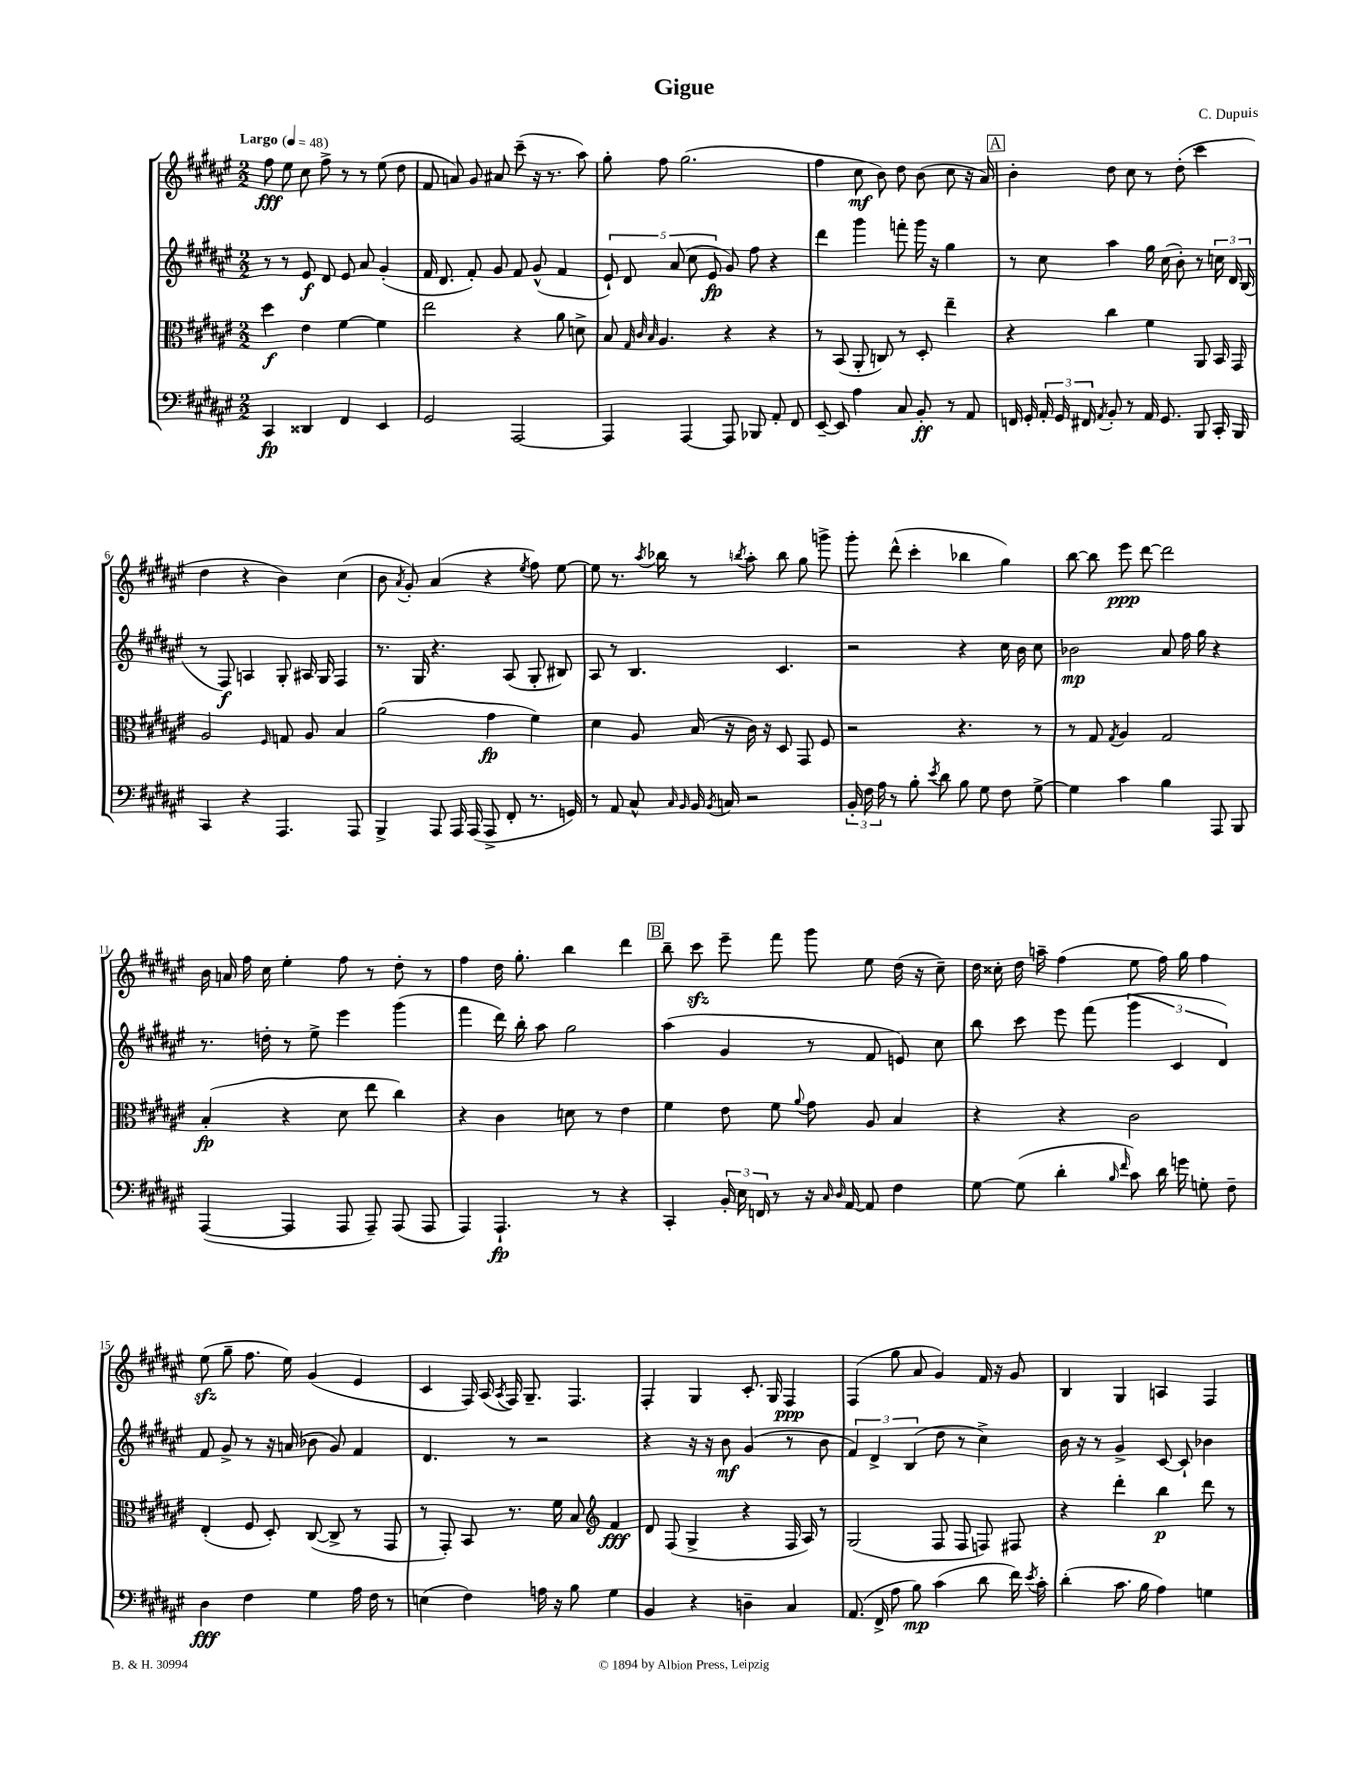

**kern	**dynam	**kern	**dynam	**kern	**dynam	**kern	**dynam
*part4	*part4	*part3	*part3	*part2	*part2	*part1	*part1
*staff4	*staff4	*staff3	*staff3	*staff2	*staff2	*staff1	*staff1
*clefF4	*	*clefC3	*	*clefG2	*	*clefG2	*
*k[f#c#g#d#a#e#]	*	*k[f#c#g#d#a#e#]	*	*k[f#c#g#d#a#e#]	*	*k[f#c#g#d#a#e#]	*
*M2/2	*	*M2/2	*	*M2/2	*	*M2/2	*
*MM48	*	*MM48	*	*MM48	*	*MM48	*
=1	=1	=1	=1	=1	=1	=1	=1
!	!	!	!	!	!	!LO:TX:a:B:t=Largo	!
4CC#/	fp	4dd#\	f	8r	.	8ff#\	fff
.	.	.	.	8r	.	8ee#\	.
4DD##X/	.	4e#\	.	8e#/	f	8cc#\	.
.	.	.	.	8d#/	.	8ff#^\	.
4FF#/	.	[4f#\	.	8e#/	.	8r	.
.	.	.	.	8a#/	.	8r	.
4EE#/	.	4f#\]	.	(4g#'/	.	(8ee#\	.
.	.	.	.	.	.	8dd#\	.
=2	=2	=2	=2	=2	=2	=2	=2
2GG#/	.	2ee#\	.	16f#/	.	8f#/	.
.	.	.	.	8.d#/	.	.	.
.	.	.	.	.	.	8an/)	.
.	.	.	.	8f#'/)	.	8g#/	.
.	.	.	.	8g#/	.	8a#X/	.
[2AAA#/	.	4r	.	8f#/	.	(8ccc#~\	.
.	.	.	.	(8g#^^/	.	16r	.
.	.	.	.	.	.	8.r	.
.	.	8a#\	.	4f#/	.	.	.
.	.	8dn^\	.	.	.	8aa#\)	.
=3	=3	=3	=3	=3	=3	=3	=3
4AAA#/]	.	8B/	.	10e#`/)	.	8gg#'\	.
.	.	.	.	10d#/	.	.	.
.	.	32qqG#/	.	.	.	.	.
.	.	32qqc#/	.	.	.	.	.
.	.	32qqB/	.	.	.	.	.
.	.	4.A#/	.	.	.	8ff#\	.
.	.	.	.	(10a#/	.	.	.
[4AAA#/	.	.	.	.	.	(2.gg#\	.
.	.	.	.	10cc#\	.	.	.
.	.	.	.	10e#/	fp	.	.
8AAA#/]	.	4r	.	8g#/)	.	.	.
8BBB-X/	.	.	.	8ff#\	.	.	.
8AA#'/	.	4r	.	4r	.	.	.
8FF#/	.	.	.	.	.	.	.
=4	=4	=4	=4	=4	=4	=4	=4
[8EE#~/	.	8r	.	4ddd#\	.	4ff#\	.
8EE#/]	.	(8BB/	.	.	.	.	.
4A#\	.	8AA#'/	.	4ggg#\	.	8cc#\	mf
.	.	8Cn/)	.	.	.	8b\)	.
8C#/	.	8r	.	8fffn'\	.	8dd#\	.
8BB'/	ff	8D#'/	.	16ggg#\	.	(8b\	.
.	.	.	.	16r	.	.	.
8r	.	4ee#~\	.	4gg#\	.	8cc#\	.
8AA#/	.	.	.	.	.	16r	.
.	.	.	.	.	.	16a#/)	.
!!LO:REH:place=s1:t=A
=5	=5	=5	=5	=5	=5	=5	=5
16FFn/	.	4r	.	8r	.	4b'\	.
16GG#'/	.	.	.	.	.	.	.
24AA#'/	.	.	.	8cc#\	.	.	.
24GG#/	.	.	.	.	.	.	.
24FF#X/	.	.	.	.	.	.	.
8qAA#/	.	.	.	.	.	.	.
8BB'/	.	4cc#\	.	4aa#\	.	8dd#\	.
8r	.	.	.	.	.	8cc#\	.
16AA#/	.	4f#\	.	16gg#\	.	8r	.
8.GG#/	.	.	.	(16cc#\	.	.	.
.	.	.	.	8b'\)	.	(8dd#'\	.
8BBB/	.	8AA#/	.	8r	.	4ccc#\	.
16CC#'/	.	16BB/	.	24ccn\	.	.	.
.	.	.	.	24d#/	.	.	.
16BBB/	.	16GG#/	.	.	.	.	.
.	.	.	.	(24B/	.	.	.
!!LO:LB:g=z
=6	=6	=6	=6	=6	=6	=6	=6
4CC#/	.	2A#/	.	8r	.	4dd#\	.
.	.	.	.	8F#/)	f	.	.
4r	.	.	.	4An/	.	4r	.
.	.	16qqF#/	.	.	.	.	.
4.AAA#/	.	8Gn/	.	8G#'/	.	4b\)	.
.	.	8A#/	.	16A#X/	.	.	.
.	.	.	.	16G#/	.	.	.
.	.	4B/	.	4F#/	.	(4cc#\	.
8AAA#/	.	.	.	.	.	.	.
=7	=7	=7	=7	=7	=7	=7	=7
4BBB^/	.	(2a#\	.	8.r	.	8b\	.
.	.	.	.	.	.	8qa#/	.
.	.	.	.	.	.	8g#'/)	.
.	.	.	.	16G#/	.	.	.
8AAA#/	.	.	.	4.r	.	(4a#/	.
16AAA#/	.	.	.	.	.	.	.
(16AAA#/	.	.	.	.	.	.	.
8AAA#^/	.	4g#\	fp	.	.	4r	.
8FF#'/	.	.	.	(8A#/	.	.	.
.	.	.	.	.	.	8qee#/	.
8.r	.	4f#\)	.	8G#'/	.	8ff#\)	.
.	.	.	.	8B#X/)	.	[8ee#\	.
16GGn/)	.	.	.	.	.	.	.
=8	=8	=8	=8	=8	=8	=8	=8
8r	.	4d#\	.	8A#/	.	8ee#\]	.
8AA#/	.	.	.	8r	.	8.r	.
8C#^^/	.	8A#/	.	4.B/	.	.	.
.	.	.	.	.	.	8qaa#/	.
.	.	.	.	.	.	16bb-X\	.
16qqC#/	.	.	.	.	.	.	.
16qqBB/	.	.	.	.	.	.	.
16BB/	.	(16B/	.	.	.	8r	.
8qBB/	.	.	.	.	.	.	.
16Cn/	.	16r	.	.	.	.	.
.	.	.	.	.	.	8qbbn/	.
2r	.	16c#\)	.	.	.	8aa#'\	.
.	.	16r	.	.	.	.	.
.	.	8D#/	.	4.c#/	.	8bb\	.
.	.	8GG#/	.	.	.	8gg#\	.
.	.	8F#/	.	.	.	8gggn^\	.
=9	=9	=9	=9	=9	=9	=9	=9
24BB'/	.	2r	.	2r	.	8ggg#'\	.
24F#\	.	.	.	.	.	.	.
24A#\	.	.	.	.	.	.	.
8r	.	.	.	.	.	(8ddd#^^\	.
8B'\	.	.	.	.	.	4ccc#'\	.
8qe#/	.	.	.	.	.	.	.
8d#\	.	.	.	.	.	.	.
8B\	.	4.r	.	4r	.	4bb-X\	.
8G#\	.	.	.	.	.	.	.
8F#\	.	.	.	16cc#\	.	4gg#\)	.
.	.	.	.	16b\	.	.	.
[8G#^\	.	8r	.	8cc#\	.	.	.
=10	=10	=10	=10	=10	=10	=10	=10
4G#\]	.	8r	.	2b-X\	mp	[8bb\	.
.	.	8G#/	.	.	.	8bb\]	.
.	.	8qG#/	.	.	.	.	.
4c#\	.	4A#/	.	.	.	8eee#\	ppp
.	.	.	.	.	.	[8ddd#\	.
4B\	.	2G#/	.	8a#/	.	2ddd#\]	.
.	.	.	.	16ff#\	.	.	.
.	.	.	.	16gg#\	.	.	.
8AAA#/	.	.	.	4r	.	.	.
8BBB/	.	.	.	.	.	.	.
!!LO:LB:g=z
=11	=11	=11	=11	=11	=11	=11	=11
([4AAA#/	.	(4B'/	fp	8.r	.	16b\	.
.	.	.	.	.	.	16an/	.
.	.	.	.	.	.	16ff#\	.
.	.	.	.	16ddn'\	.	16cc#\	.
4AAA#/]	.	4r	.	8r	.	4ee#'\	.
.	.	.	.	8ee#^\	.	.	.
8AAA#/	.	8d#\	.	4eee#\	.	8ff#\	.
8AAA#~/)	.	8ee#\	.	.	.	8r	.
(8AAA#/	.	4cc#\)	.	(4ggg#\	.	8dd#'\	.
8AAA#/	.	.	.	.	.	8r	.
=12	=12	=12	=12	=12	=12	=12	=12
4AAA#/)	.	4r	.	4fff#\	.	4ff#\	.
4.AAA#`/	fp	4c#\	.	16ddd#\)	.	16dd#\	.
.	.	.	.	16bb'\	.	8.gg#'\	.
.	.	.	.	8aa#\	.	.	.
.	.	8dn\	.	2gg#\	.	4bb\	.
8r	.	8r	.	.	.	.	.
4r	.	4e#\	.	.	.	4ddd#\	.
!!LO:REH:place=s1:t=B
=13	=13	=13	=13	=13	=13	=13	=13
4CC#'/	.	4f#\	.	(4aa#\	.	8bb~\	.
.	.	.	.	.	.	8ccc#zz\	.
24BB'/	.	8e#\	.	4g#/	.	8eee#~\	.
24E#\	.	.	.	.	.	.	.
24FFn/	.	.	.	.	.	.	.
8r	.	8f#\	.	.	.	8fff#\	.
.	.	8qqa#/	.	.	.	.	.
16r	.	8g#\	.	8r	.	8ggg#\	.
16qqC#/	.	.	.	.	.	.	.
16qqD#/	.	.	.	.	.	.	.
[16AA#/	.	.	.	.	.	.	.
8AA#/]	.	8A#/	.	8f#/	.	8ee#\	.
4F#\	.	4B/	.	8en/)	.	(16dd#\	.
.	.	.	.	.	.	16r	.
.	.	.	.	8cc#\	.	8cc#~\)	.
=14	=14	=14	=14	=14	=14	=14	=14
[8G#\	.	4r	.	8bb\	.	16dd#\	.
.	.	.	.	.	.	16cc##X'\	.
(8G#\]	.	.	.	8ccc#\	.	16dd#\	.
.	.	.	.	.	.	16aan~\	.
4d#'\	.	4r	.	8eee#\	.	(4ff#\	.
.	.	.	.	(8fff#\	.	.	.
16qqB/	.	.	.	.	.	.	.
16qqf#/	.	.	.	.	.	.	.
8c#\)	.	2c#\	.	6ggg#\	.	8ee#\	.
16d#\	.	.	.	.	.	16ff#\)	.
.	.	.	.	6c#/	.	.	.
16gn\	.	.	.	.	.	16gg#\	.
8Gn'\	.	.	.	.	.	4ff#\	.
.	.	.	.	6d#/)	.	.	.
8F#~\	.	.	.	.	.	.	.
!!LO:LB:g=z
=15	=15	=15	=15	=15	=15	=15	=15
4D#\	fff	(4E#'/	.	8f#/	.	(8ee#zz\	.
.	.	.	.	8g#^/	.	8gg#~\	.
4F#\	.	8F#/	.	8r	.	8.ff#\	.
.	.	8D#'/)	.	16r	.	.	.
.	.	.	.	(16an/	.	16ee#\)	.
4G#\	.	([8C#/	.	8b-X\	.	(4g#/	.
.	.	8C#^/]	.	8g#/)	.	.	.
16A#\	.	8r	.	4f#/	.	4e#/	.
16F#\	.	.	.	.	.	.	.
8r	.	8GG#/	.	.	.	.	.
=16	=16	=16	=16	=16	=16	=16	=16
(4En\	.	8r	.	4.d#/	.	4c#/	.
.	.	8GG#'/)	.	.	.	.	.
4F#\)	.	8BB/	.	.	.	16F#/)	.
.	.	.	.	.	.	(16A#/	.
.	.	.	.	.	.	8qA#/	.
.	.	8.r	.	8r	.	16F#/)	.
.	.	.	.	.	.	8.G#~/	.
16An\	.	.	.	2r	.	.	.
16r	.	16f#\	.	.	.	.	.
8B\	.	8B/	.	.	.	4.F#/	.
*	*	*clefG2	*	*	*	*	*
4G#\	.	4f#/	fff	.	.	.	.
=17	=17	=17	=17	=17	=17	=17	=17
4BB/	.	8d#/	.	4r	.	4F#'/	.
.	.	(8F#/	.	.	.	.	.
4r	.	4G#^/	.	16r	.	4G#/	.
.	.	.	.	16r	.	.	.
.	.	.	.	8b\	mf	.	.
4Dn~\	.	4r	.	(4g#/	.	8.c#'/	.
.	.	.	.	.	.	16G#/	.
4C#/	.	16F#/	.	8r	.	4F#/	ppp
.	.	16A#/)	.	.	.	.	.
.	.	8r	.	8b\	.	.	.
=18	=18	=18	=18	=18	=18	=18	=18
(8.AA#/	.	(2G#/	.	6f#/)	.	(4F#/	.
.	.	.	.	6d#^/	.	.	.
16FF#^/	.	.	.	.	.	.	.
8A#\	.	.	.	.	.	8gg#\	.
.	.	.	.	(6B/	.	.	.
8B\)	mp	.	.	.	.	8a#/	.
(4c#\	.	8F#/	.	8dd#\	.	4g#/)	.
.	.	8F#/	.	8r	.	.	.
8d#\	.	8Fn/)	.	4cc#^\)	.	16f#/	.
.	.	.	.	.	.	16r	.
16f#\)	.	8F#X/	.	.	.	8g#/	.
8qe#/	.	.	.	.	.	.	.
16c#'\	.	.	.	.	.	.	.
=19	=19	=19	=19	=19	=19	=19	=19
(4d#'\	.	4r	.	16b\	.	4B/	.
.	.	.	.	16r	.	.	.
.	.	.	.	8r	.	.	.
8.c#\	.	4ddd#'\	.	4g#^/	.	4G#/	.
16B\	.	.	.	.	.	.	.
4A#\)	.	4bb\	p	[8c#/	.	4An/	.
.	.	.	.	8c#`/]	.	.	.
4Gn\	.	8ddd#\	.	4b-X\	.	4F#/	.
.	.	8r	.	.	.	.	.
==	==	==	==	==	==	==	==
*-	*-	*-	*-	*-	*-	*-	*-
